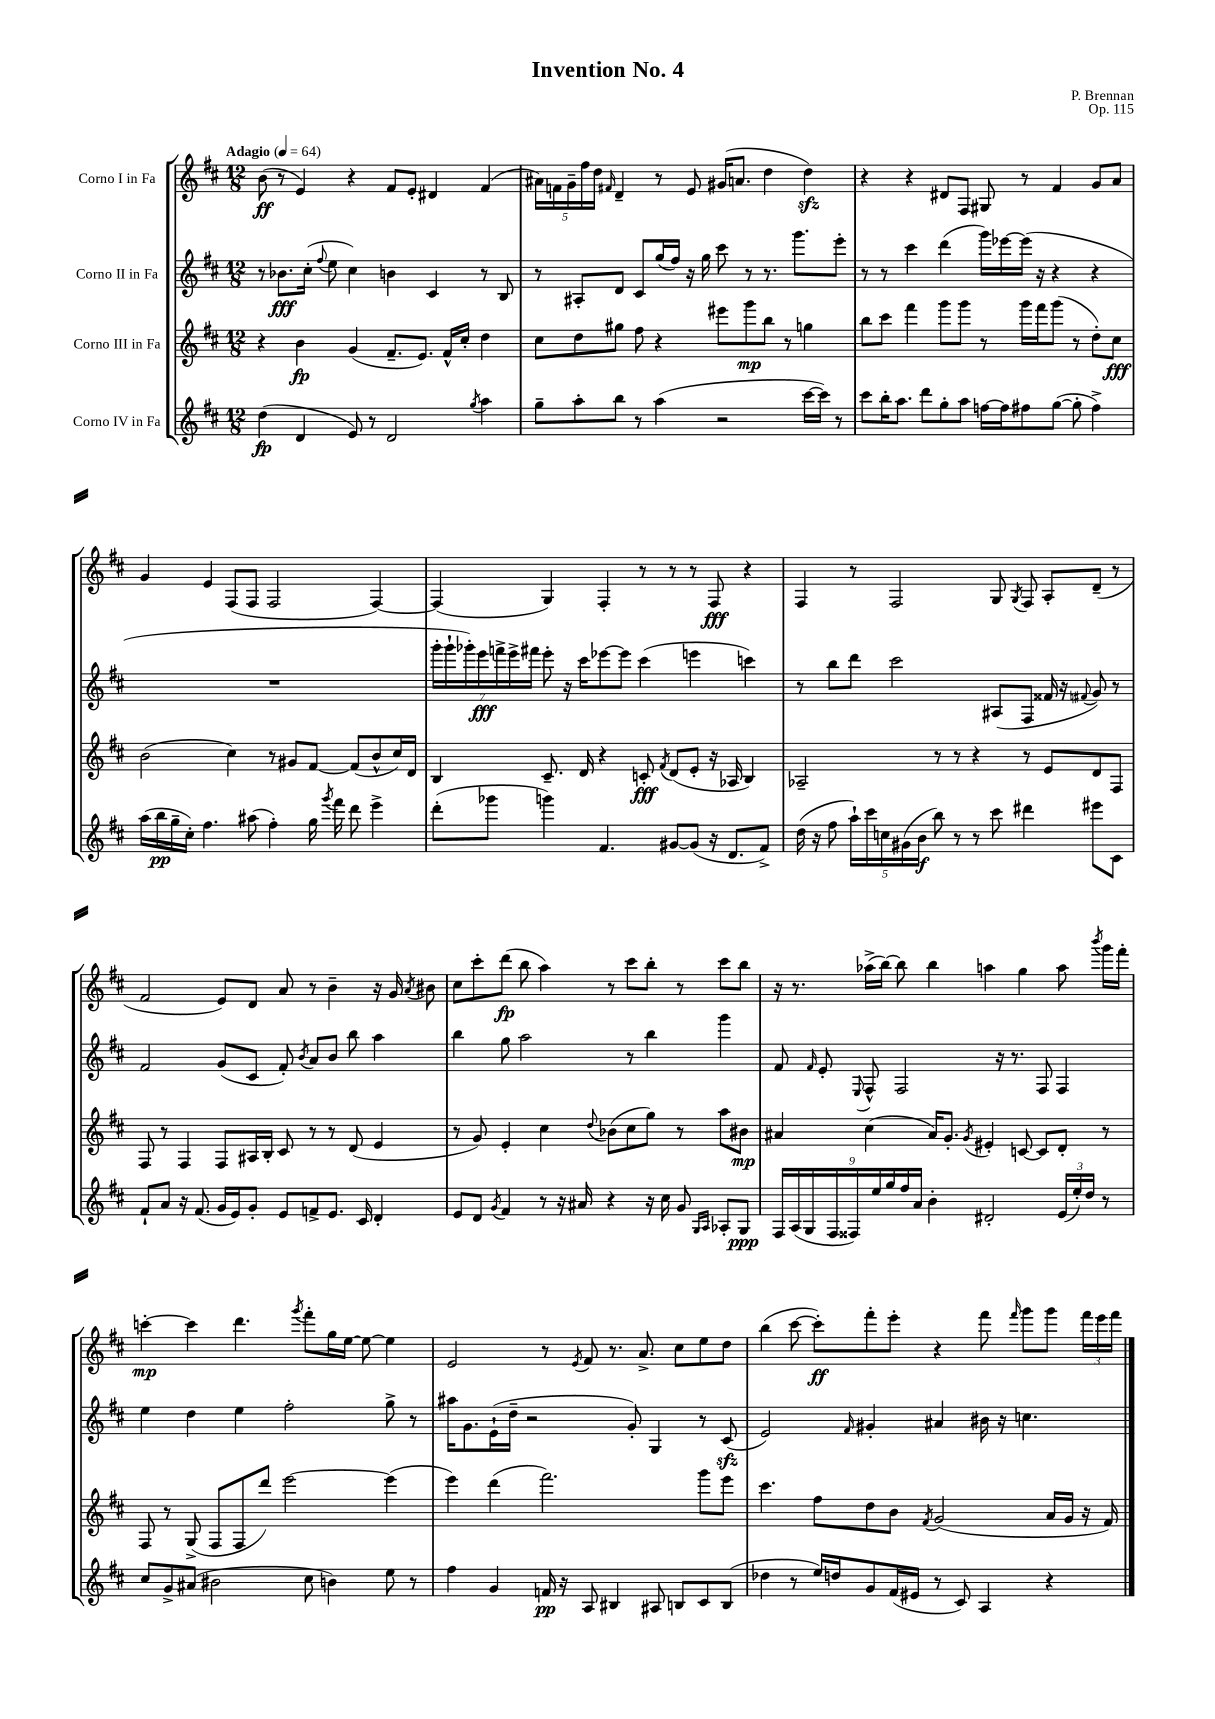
\header { title = "Invention No. 4" composer = "P. Brennan" opus = "Op. 115" }
<<
\new StaffGroup <<
\new Staff = "s0" \with { instrumentName = "Corno I in Fa" } {
    \clef treble \key d \major \numericTimeSignature \time 12/8 \tempo "Adagio" 4 = 64
    \autoBeamOff b'8\ff( r8 e'4) r4 fis'8[ e'8]-. dis'4 fis'4( |
    \tuplet 5/4 { ais'16[) f'16 g'16-- fis''16 d''16] } \grace { fis'16 } d'4-- r8 e'8 gis'16[( a'8.] d''4 d''4\sfz) |
    r4 r4 dis'8[ fis8] gis8 r8 fis'4 g'8[ a'8] |
    g'4 e'4 fis8[( fis8] fis2 fis4~) |
    fis4( g4) fis4-. r8 r8 r8 fis8\fff r4 |
    fis4 r8 fis2 g8 \acciaccatura { g8 } fis8 a8[-. d'8]--( r8 |
    fis'2 e'8[) d'8] a'8 r8 b'4-- r16 g'16 \acciaccatura { a'8 } bis'8 |
    cis''8[ cis'''8-. d'''8]\fp( b''8 a''4) r8 cis'''8[ b''8]-. r8 cis'''8[ b''8] |
    r16 r8. aes''16[->( b''16]~) b''8 b''4 a''4 g''4 a''8 \acciaccatura { b'''8 } g'''16[ fis'''16]-. |
    c'''4~-.\mp c'''4 d'''4. \acciaccatura { g'''8 } fis'''8[-. g''16 e''16]~ e''8~ e''4 |
    e'2 r8 \acciaccatura { e'8 } fis'8 r8. a'8.-> cis''8[ e''8 d''8] |
    b''4( cis'''8~ cis'''8[-.\ff) fis'''8-. e'''8]-. r4 fis'''8 \grace { fis'''16 } g'''8[ g'''8] \tuplet 3/2 { fis'''16[ e'''16 fis'''16] } \bar "|." |
}
\new Staff = "s1" \with { instrumentName = "Corno II in Fa" } {
    \clef treble \key d \major \numericTimeSignature \time 12/8
    \autoBeamOff r8 bes'8.[\fff cis''16]-.( \appoggiatura { fis''8 } e''8 cis''4) b'4 cis'4 r8 b8 |
    r8 ais8[-. d'8] cis'8[ g''16( fis''16]) r16 g''16 cis'''8 r8 r8. g'''8.[ e'''8]-. |
    r8 r8 cis'''4 d'''4( g'''16[) ees'''16~ ees'''16]( r16 r4 r4 |
    R1. |
    \tuplet 7/4 { g'''16[-. g'''16-! ges'''16-.) e'''16\fff f'''16-> e'''16-> fis'''16] } e'''8-. r16 cis'''16[ ees'''8~ ees'''8] cis'''4( e'''4 c'''4) |
    r8 b''8[ d'''8] cis'''2 ais8[( fis8] fisis'16 r16 \appoggiatura { fis'8 } g'8) r8 |
    fis'2 g'8[( cis'8] fis'8-.) \acciaccatura { b'8 } a'8[ b'8] b''8 a''4 |
    b''4 g''8 a''2 r8 b''4 g'''4 |
    fis'8 \grace { fis'16 } e'8-. \appoggiatura { e8 } fis8-^ fis2 r16 r8. fis8 fis4 |
    e''4 d''4 e''4 fis''2-. g''8-> r8 |
    ais''16[ g'8. e'16-!( d''16]-- r2 g'8-.) g4 r8 cis'8\sfz( |
    e'2) \grace { fis'16 } gis'4-. ais'4 bis'16 r16 c''4. \bar "|." |
}
\new Staff = "s2" \with { instrumentName = "Corno III in Fa" } {
    \clef treble \key d \major \numericTimeSignature \time 12/8
    \autoBeamOff r4 b'4\fp g'4( fis'8.[-- e'8.]) fis'16[-^ cis''16]-. d''4 |
    cis''8[ d''8 gis''8] fis''8 r4 eis'''8[ g'''8\mp b''8] r8 g''4 |
    b''8[ cis'''8] fis'''4 g'''8[ g'''8] r8 g'''16[ fis'''16 g'''8]( r8 d''8[-.) cis''8]\fff |
    b'2( cis''4) r8 gis'8[ fis'8]~ fis'8[( b'8-^ cis''16) d'16] |
    b4 cis'8.-- d'16 r4 c'8-.\fff \acciaccatura { fis'8 } d'8[( e'8]-. r16 aes16 b4) |
    aes2-- r8 r8 r4 r8 e'8[ d'8 fis8] |
    fis8 r8 fis4 fis8[ ais16 b16]-. cis'8 r8 r8 d'8( e'4 |
    r8 g'8) e'4-. cis''4 \appoggiatura { d''8 } bes'8[( cis''8 g''8]) r8 a''8[ bis'8]\mp |
    ais'4 cis''4( ais'16[) g'8.]-. \acciaccatura { g'8 } eis'4-. c'8~ c'8[ d'8]-. r8 |
    fis8 r8 g8->( fis8[ fis8 d'''8]) e'''2~ e'''4( |
    e'''4) d'''4( fis'''2.) g'''8[ e'''8] |
    cis'''4. fis''8[ d''8 b'8] \acciaccatura { fis'8 } g'2( a'16[ g'16] r16 fis'16) \bar "|." |
}
\new Staff = "s3" \with { instrumentName = "Corno IV in Fa" } {
    \clef treble \key d \major \numericTimeSignature \time 12/8
    \autoBeamOff d''4\fp( d'4 e'8) r8 d'2 \acciaccatura { g''8 } a''4 |
    g''8[-- a''8-. b''8] r8 a''4( r2 cis'''16[~ cis'''16]) r8 |
    cis'''8[ b''16-. a''8.] d'''8[ g''8-. a''8] f''16[~ f''16 fis''8 g''8]~( g''8-. fis''4->) |
    a''16[( b''16\pp g''16-- cis''16]-.) fis''4. ais''8( fis''4-.) g''16 \acciaccatura { g'''8 } fis'''16 d'''8 e'''4-> |
    d'''8[-.( ges'''8] g'''4) fis'4. gis'8[~ gis'8]( r16 d'8.[ fis'8]->) |
    d''16( r16 fis''8 \tuplet 5/4 { a''16[-!) cis'''16 c''16 gis'16( b'16]\f } b''8) r8 r8 cis'''8 dis'''4 eis'''8[ cis'8] |
    fis'8[-! a'8] r16 fis'8.( g'16[ e'16) g'8]-. e'8[ f'8-> e'8.] cis'16 d'4-. |
    e'8[ d'8] \acciaccatura { g'8 } fis'4 r8 r16 ais'16 r4 r16 cis''16 g'8 \grace { g16[ a16] } aes8[-. g8]\ppp |
    \tuplet 9/8 { fis16[ a16( g16 fis16 fisis16) e''16 g''16 fis''16 a'16] } b'4-. dis'2-. \tuplet 3/2 { e'16[( e''16-.) d''16] } r8 |
    cis''8[ g'8-> ais'8]( bis'2 cis''8 b'4) e''8 r8 |
    fis''4 g'4 f'16\pp r16 a8 bis4 ais8 b8[ cis'8 b8]( |
    des''4 r8 e''16[) d''16 g'8 fis'16( eis'16] r8 cis'8) a4 r4 \bar "|." |
}
>>
>>
\layout { \context { \Score \remove "Bar_number_engraver" } }
